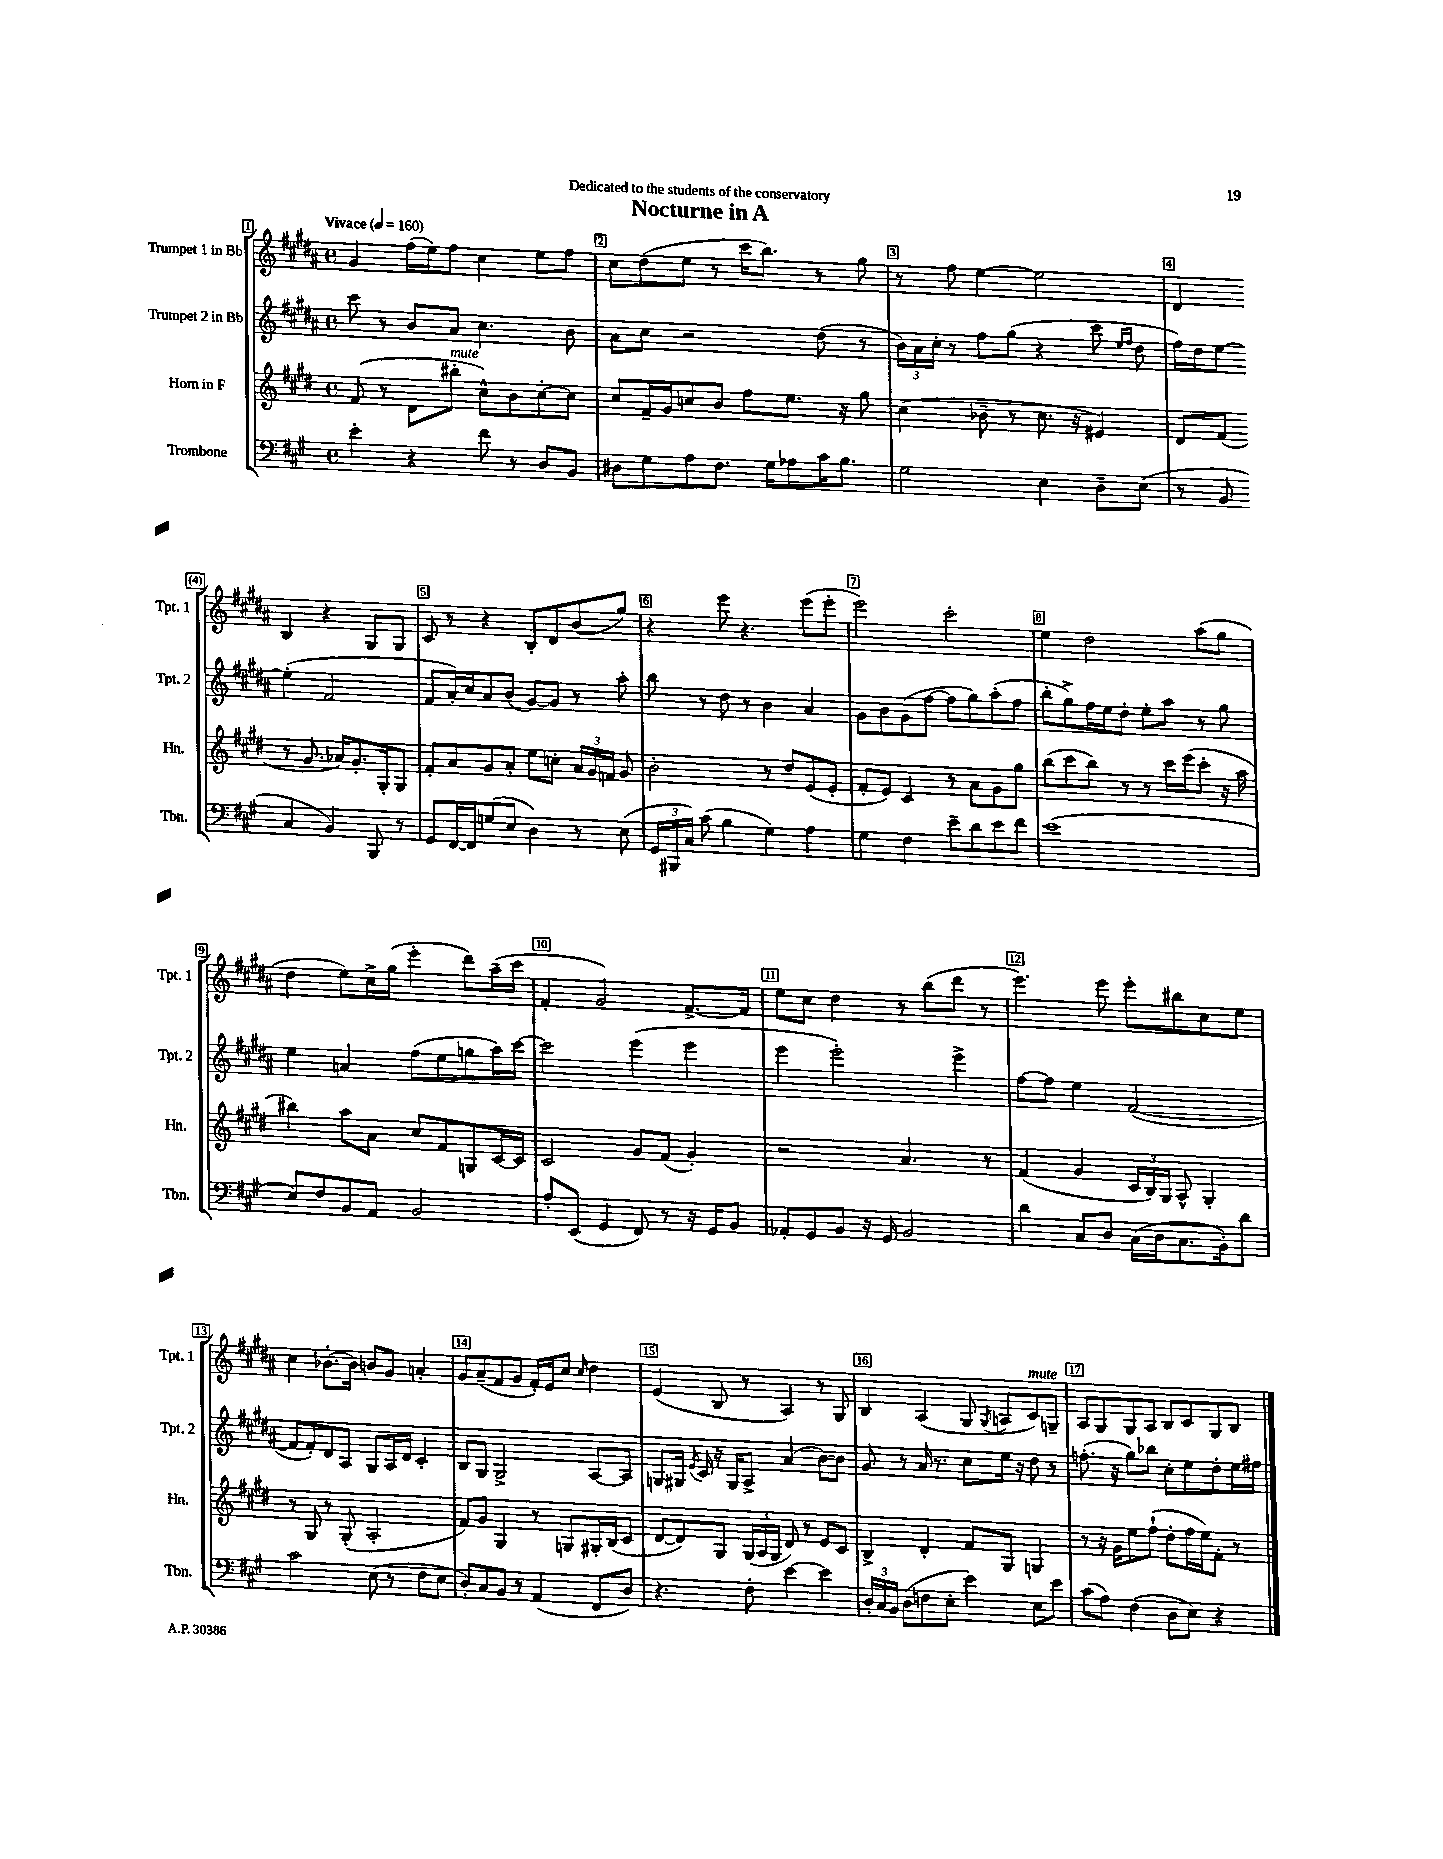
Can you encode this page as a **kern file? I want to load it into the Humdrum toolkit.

**kern	**kern	**kern	**kern
*staff4	*staff3	*staff2	*staff1
*clefF4	*clefG2	*clefG2	*clefG2
*k[f#c#g#]	*k[f#c#g#d#]	*k[f#c#g#d#a#]	*k[f#c#g#d#a#]
*M4/4	*M4/4	*M4/4	*M4/4
*met(c)	*met(c)	*met(c)	*met(c)
*MM160	*MM160	*MM160	*MM160
4e'	(8f#	8ccc#	4g#
.	8r	8r	.
4r	8d#	8b	(16ff#
.	.	.	16ee)
.	8bb#'	8a#	8ff#
8f#	8cc#^^)	4.cc#	4cc#
8r	8b	.	.
8D	[8cc#'	.	8ee
8BB	8cc#]	8b	8ff#
=	=	=	=
8D#	8cc#	8a#	8cc#
8G#	16f#~	8cc#	(8dd#
.	16g#	.	.
8A	8cc	2r	8ee
8.F#	8b	.	8r
.	8ff#	.	16ccc#
16G#	.	.	8.bb)
8A-	8.ee	.	.
16c#	.	(8dd#	8r
8.B	16r	.	.
.	8gg#	8r	8gg#
=	=	=	=
2G#	(4cc#	24b)	8r
.	.	24a#	.
.	.	24cc#'	.
.	.	8r	8ff#
.	8b-~	8ff#	[4ee
.	8r	(8gg#	.
4E	8.cc#	4r	2ee]
.	16r	.	.
8D~	4e#)	8ccc#	.
.	.	16qqee	.
.	.	16qqff#	.
(8E	.	8dd#	.
=	=	=	=
8r	8d#	16ff#)	4d#
.	.	16dd#	.
8BB	(8f#	[8ee	.
4C#	8r	(4ee']	4B
.	8.g#	.	.
4BB)	.	2f#	4r
.	16a-)	.	.
.	8.g#'	.	.
8BBB	.	.	8G#
.	16G#'	.	.
8r	8G#	.	8G#
=	=	=	=
8GG#	8f#'	8f#	8c#
[16FF#	8a	16a#')	8r
16FF#]	.	16cc#	.
(8G	8g#	8a#	4r
8E	8a'	(8b	.
4D)	8ee	[8g#)	8B'
.	8cc'	8g#]	8d#
8r	24a	8r	(8b
.	24g#	.	.
.	24f	.	.
(8E	8g#	8aa#'	8gg#)
=	=	=	=
24GG#	2b'	8bb	4r
24BBB#	.	.	.
24C#)	.	.	.
(8c#	.	8r	.
4B	.	8dd#	8eee
.	.	8r	4.r
4G#)	8r	4b	.
.	8dd#	.	.
4A	(8e	4a#	(8eee
.	8e'	.	8eee'
=	=	=	=
4G#	8f#'	8g#	2eee)
.	8e)	8b	.
4F#	4c#	(8g#	.
.	.	[8ff#	.
8e~	8r	8ff#]	2ccc#'
8d	8a	8gg#)	.
8e	8g#	(8aa#'	.
8f#	8gg#	8ff#	.
=	=	=	=
(1e	(8bb	8bb'	4ee
.	8ccc#	8gg#^)	.
.	8bb)	16ff#	2dd#
.	.	16ee	.
.	8r	8dd#'	.
.	8r	8ee'	.
.	16ccc#	8aa#	.
.	(16eee	.	.
.	8ccc#'	8r	(8aa#
.	16r	8gg#	8gg#
.	16aa	.	.
=	=	=	=
8E)	4bb#)	4ee	4dd#
8F#	.	.	.
8BB	8aa	4a	8ee)
8AA	8a	.	16cc#^
.	.	.	(16gg#
2BB	8cc#	(8ff#	4eee'
.	8f#	8ee	.
.	8G	8gg	8ddd#)
.	[16c#	16aa#)	(16aa#~
.	16c#]	[16ccc#	16ccc#
=	=	=	=
8A'	2c#	2ccc#]	4f#'
(8EE	.	.	.
4GG#	.	.	2g#)
8FF#)	8g#	(4eee	.
8r	(8f#	.	.
16r	4g#')	4eee	[8.f#^
16GG#	.	.	.
8BB	.	.	.
.	.	.	16f#]
=	=	=	=
8AA-'	2r	4eee	8ee
8GG#	.	.	8cc#
8BB	.	2eee')	4dd#
16r	.	.	.
16GG#	.	.	.
2BB	4.a	.	8r
.	.	.	(8bb
.	.	4eee^	8ddd#
.	8r	.	8r
=	=	=	=
4d	(4f#	[8ff#	4.eee)
.	.	8ff#]	.
8C#	4g#	4ee	.
8D	.	.	8eee
(16C#	24c#	([2f#	8eee'
.	24B)	.	.
16D	.	.	.
.	24G#	.	.
8.C#	8A^^	.	8bb#
.	4G#'	.	8cc#
16BB')	.	.	.
8d	.	.	8ee
=	=	=	=
2c#	8r	8f#]	4cc#
.	8G#	8f#')	.
.	8r	8d#	[8.b-'
.	(8G#'	8A#	.
.	.	.	16b-]
(8E	2A'	8G#	8b
8r	.	16A#	8g#
.	.	16d#	.
8F#	.	4c#'	4a'
8E	.	.	.
=	=	=	=
8D')	8f#)	8B	8g#
8C#	8g#	8G#	(8a#~
8BB	4G#	2G#^	8f#
8r	.	.	8g#
(4AA	8r	.	16f#')
.	.	.	16e
.	8G	.	8cc#
.	.	.	16qqcc#
8FF#	16G#'	[8A#	4dd#
.	(16B	.	.
8D)	8c#	8A#]	.
=	=	=	=
4.r	[8d#	8G	(4e
.	8d#])	16G#	.
.	.	8qe	.
.	.	16c#	.
.	8G#	16r	8B
.	.	16G#	.
8F#'	(24G#	8A#^	8r
.	24A	.	.
.	24G#	.	.
[4e	8d#)	(4a#	4A#)
.	8r	.	.
4e]	8e	[8b)	8r
.	8c#	8b]	8G#
=	=	=	=
24D'	4B^	8g#	4B
24C#	.	.	.
24BB	.	.	.
(8D	.	8r	.
8F	4d#'	16a#	(4A#
.	.	8.r	.
8E'	.	.	.
4e)	8f#	8cc#	8G#
.	.	.	8qG#
.	8G#	16ee	8A
.	.	16r	.
8E	4G	8dd#	8c#)
8e	.	8r	8G~
=	=	=	=
(8c#	8r	(8.ff'	8A#
8A)	16r	.	8G#
.	16g#	16r	.
(4F#	8ee	8gg#)	8G#
.	(8ff#`	8bb-	8A#
8D	8dd#'	8cc#'	8B
8E)	16ff#	8ee	8c#
.	16ee)	.	.
4r	8f#'	8dd#'	8G#
.	8r	16ee	8B
.	.	16ff#	.
==	==	==	==
*-	*-	*-	*-
